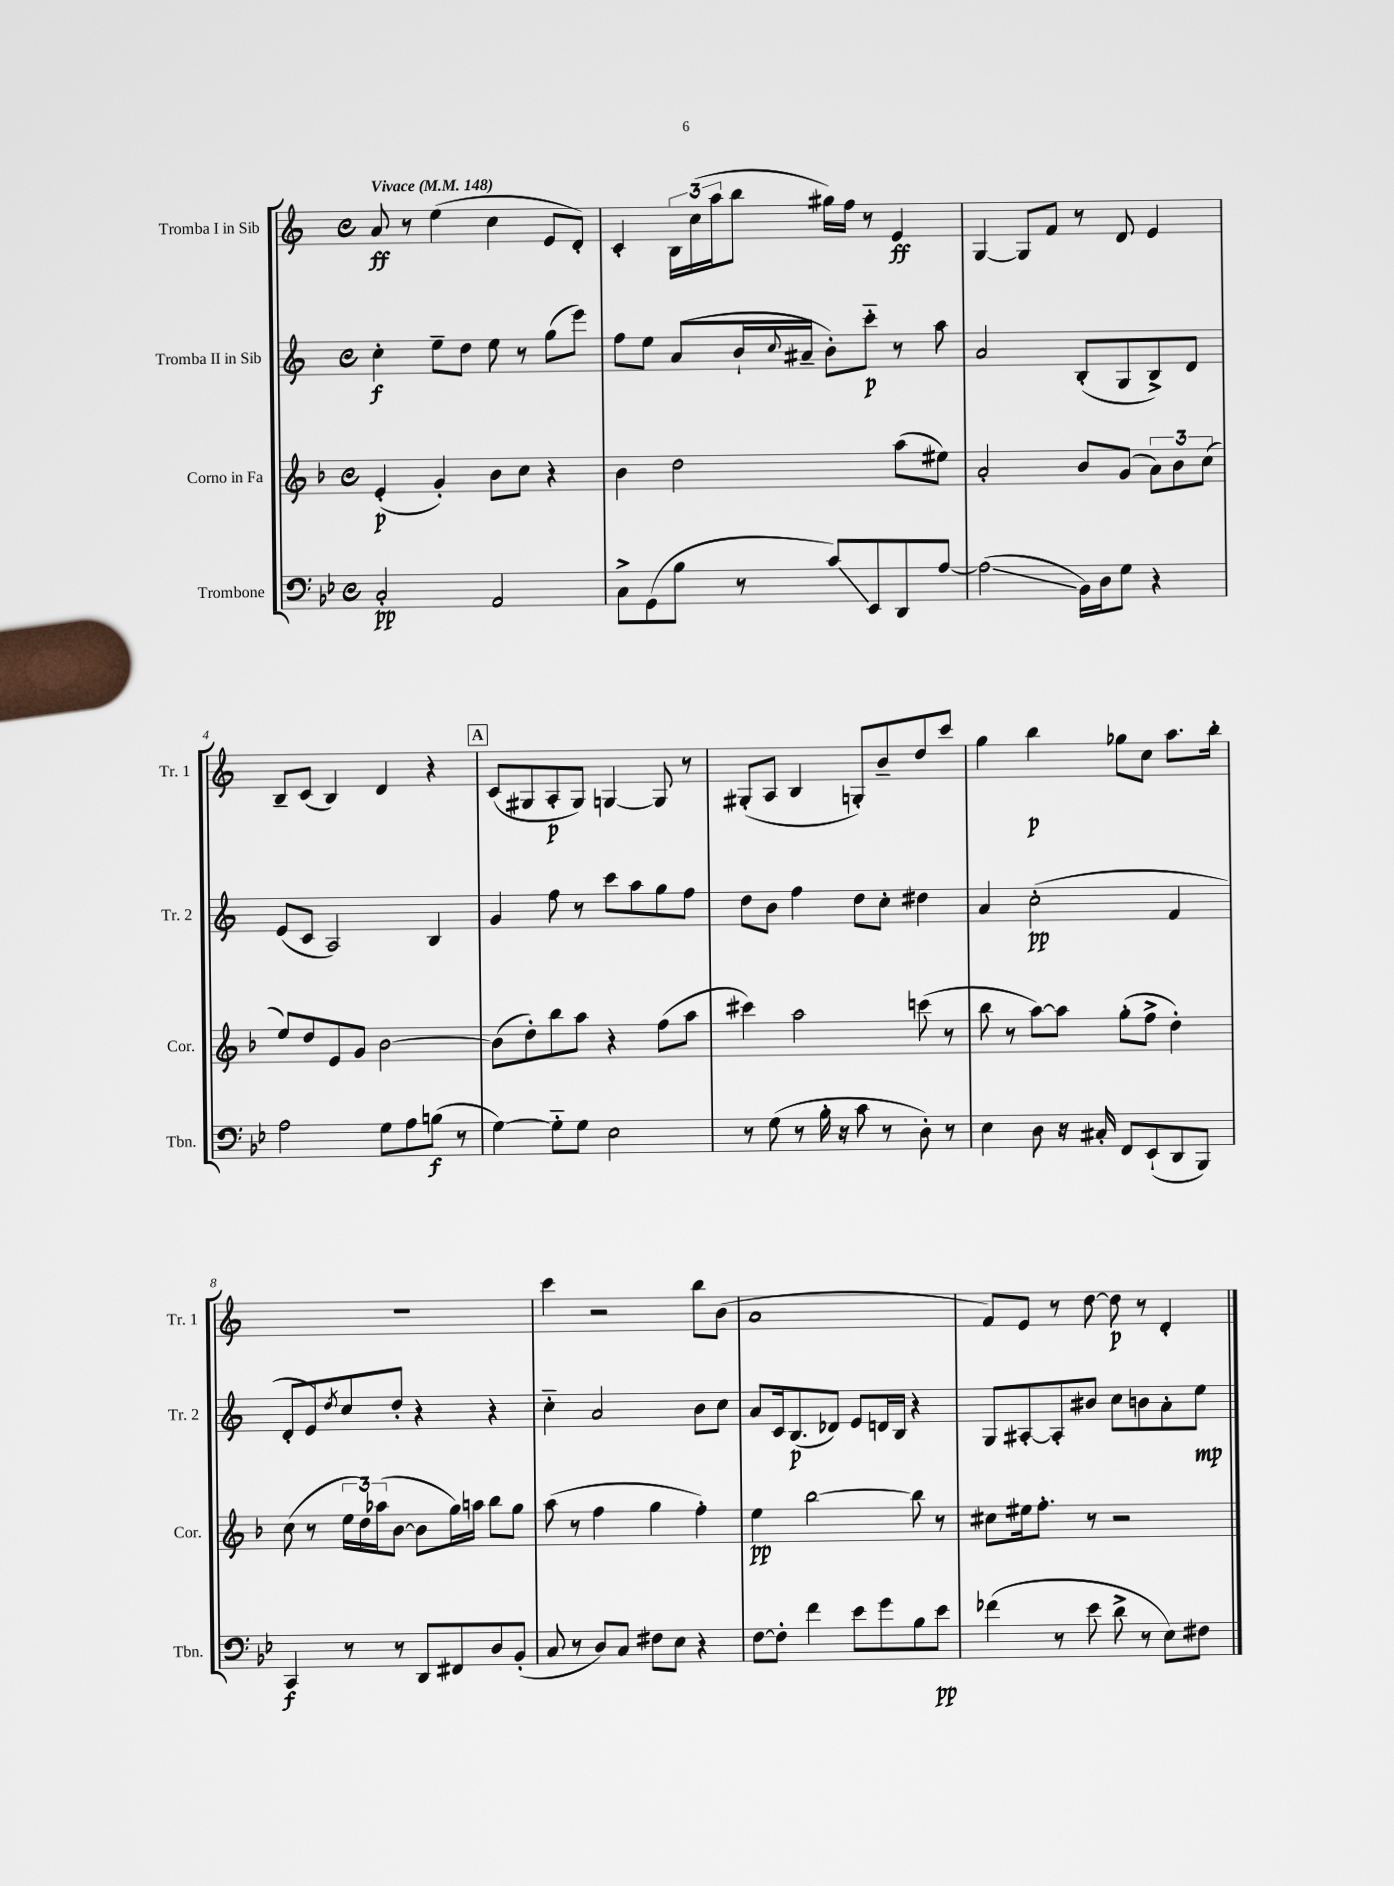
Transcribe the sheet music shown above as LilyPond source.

<<
\new StaffGroup <<
\new Staff = "s0" \with { instrumentName = "Tromba I in Sib" shortInstrumentName = "Tr. 1" } {
    \clef treble \key c \major \defaultTimeSignature \time 4/4 \tempo "Vivace" 4 = 148
    a'8\ff r8 e''4( c''4 e'8 d'8-.) |
    c'4-. \tuplet 3/2 { b16 c''16( a''16 } b''8 gis''16) f''16 r8 e'4\ff |
    g4~ g8 f'8 r8 d'8 e'4 |
    b8-- c'8( b4) d'4 r4 |
    \mark \markup { \box "A" } c'8( gis8 a8-.\p gis8) g4~ g8 r8 |
    gis8-.( a8 b4 g8-.) b'8-- d''8 c'''8 |
    g''4 b''4\p ges''8 c''8 a''8. b''16-. |
    R1 |
    c'''4 r2 b''8 b'8( |
    a'1 |
    f'8) e'8 r8 d''8~ d''8\p r8 d'4-. \bar "|." |
}
\new Staff = "s1" \with { instrumentName = "Tromba II in Sib" shortInstrumentName = "Tr. 2" } {
    \clef treble \key c \major \defaultTimeSignature \time 4/4
    c''4-.\f e''8-- d''8 e''8 r8 g''8( e'''8) |
    f''8 e''8 a'8( b'16-! \appoggiatura { c''8 } ais'16-- b'8-.) c'''8-_\p r8 a''8 |
    a'2 b8-.( g8 b8->) d'8 |
    e'8( c'8 a2) b4 |
    \mark \markup { \box "A" } g'4 f''8 r8 c'''8 a''8 g''8 f''8 |
    d''8 b'8 f''4 d''8 c''8-. dis''4 |
    a'4 c''2-.\pp( f'4 |
    d'8-. e'8) \acciaccatura { d''8 } c''8 d''8-. r4 r4 |
    c''4-_ a'2 b'8 c''8 |
    a'8 c'16 b8.\p( des'8) e'8 d'16 b16 r4 |
    g8 ais8~-. ais8-. bis'8 c''8 b'8 a'8-. e''8\mp \bar "|." |
}
\new Staff = "s2" \with { instrumentName = "Corno in Fa" shortInstrumentName = "Cor." } {
    \clef treble \key f \major \defaultTimeSignature \time 4/4
    e'4-.\p( g'4-.) bes'8 c''8 r4 |
    bes'4 d''2 a''8( eis''8) |
    a'2-. bes'8 g'8( \tuplet 3/2 { a'8) bes'8 c''8( } |
    e''8) d''8 e'8 g'8 bes'2~ |
    \mark \markup { \box "A" } bes'8( d''8-.) bes''8 a''8 r4 f''8( a''8 |
    cis'''4) a''2 c'''8( r8 |
    bes''8 r8 a''8~) a''8 g''8-.( f''8-> d''4-.) |
    c''8( r8 \tuplet 3/2 { e''16 d''16) aes''16( } bes'8~ bes'8 g''16) a''16 bes''8 g''8 |
    a''8( r8 f''4 g''4 f''4-.) |
    e''4\pp bes''2~ bes''8 r8 |
    cis''8 eis''16 f''8.-. r8 r2 \bar "|." |
}
\new Staff = "s3" \with { instrumentName = "Trombone" shortInstrumentName = "Tbn." } {
    \clef bass \key bes \major \defaultTimeSignature \time 4/4
    c2-.\pp a,2 |
    c8-> g,8( bes8 r8 c'8\glissando) ees,8 d,8 a8~ |
    a2\glissando( bes,16) d16 g8 r4 |
    a2 g8 a8 b8\f( r8 |
    \mark \markup { \box "A" } g4~) g8-_ g8 ees2 |
    r8 g8( r8 bes16-. r16 c'8 r8 d8-.) r8 |
    ees4 d8 r16 cis16-. f,8 ees,8-!( d,8 bes,,8) |
    c,4\f r8 r8 d,8 fis,8 d8 bes,8-.( |
    c8 r8 d8) c8 fis8 ees8 r4 |
    f8~ f8-. f'4 ees'8 g'8 bes8 ees'8\pp |
    fes'4( r8 ees'8 d'8-> r8 ees8) fis8 \bar "|." |
}
>>
>>
